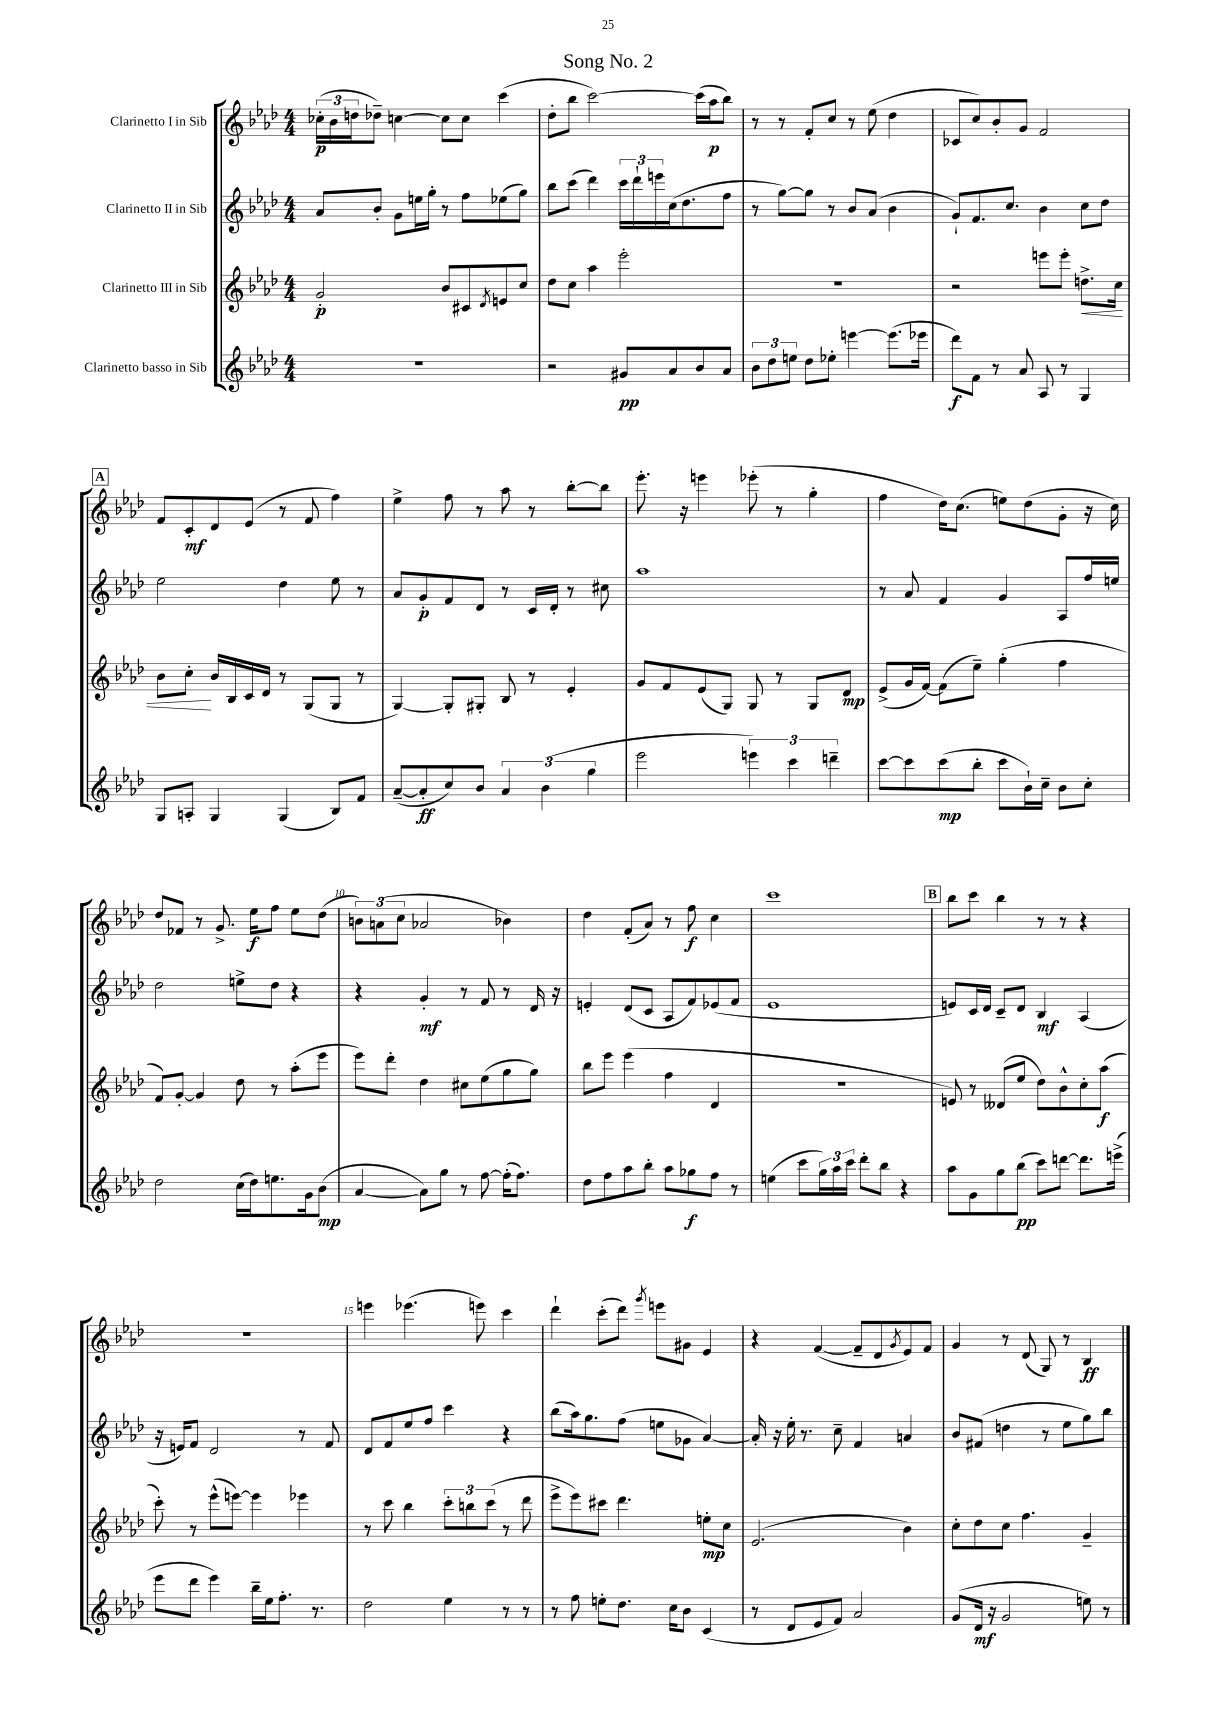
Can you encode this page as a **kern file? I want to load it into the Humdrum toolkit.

**kern	**dynam	**kern	**dynam	**kern	**dynam	**kern	**dynam
*part4	*part4	*part3	*part3	*part2	*part2	*part1	*part1
*staff4	*staff4	*staff3	*staff3	*staff2	*staff2	*staff1	*staff1
*I"Clarinetto basso in Sib	*	*I"Clarinetto III in Sib	*	*I"Clarinetto II in Sib	*	*I"Clarinetto I in Sib	*
*clefG2	*	*clefG2	*	*clefG2	*	*clefG2	*
*k[b-e-a-d-]	*	*k[b-e-a-d-]	*	*k[b-e-a-d-]	*	*k[b-e-a-d-]	*
*M4/4	*	*M4/4	*	*M4/4	*	*M4/4	*
=1	=1	=1	=1	=1	=1	=1	=1
1r	.	2g'/	p	8a-/L	.	(24cc-X'\LL	p
.	.	.	.	.	.	24b-\	.
.	.	.	.	.	.	24ddn\J	.
.	.	.	.	8b-'/J	.	8dd-X~\J)	.
.	.	.	.	8g\L	.	[4ccn\	.
.	.	.	.	16een\L	.	.	.
.	.	.	.	16gg'\JJ	.	.	.
.	.	8b-/L	.	8r	.	8cc\L]	.
.	.	8c#X/	.	8ff\L	.	8cc\J	.
.	.	8qd-/	.	.	.	.	.
.	.	8en/	.	(8ee-X\	.	(4ccc\	.
.	.	8cc/J	.	8gg\J)	.	.	.
=2	=2	=2	=2	=2	=2	=2	=2
2r	.	8dd-\L	.	8bb-\L	.	8dd-'\L	.
.	.	8cc\J	.	(8ccc\J	.	8bb-\J	.
.	.	4aa-\	.	4ddd-\)	.	[2ccc\)	.
8g#X/L	pp	2eee-'\	.	24ccc\LL	.	.	.
.	.	.	.	24ddd-`\	.	.	.
.	.	.	.	24eeen\	.	.	.
8a-/	.	.	.	(16cc\J	.	.	.
.	.	.	.	8.dd-\	.	.	.
8b-/	.	.	.	.	.	(16ccc\LL]	.
.	.	.	.	.	.	16aa-\J	p
8a-/J	.	.	.	8ff\J	.	8bb-\J)	.
=3	=3	=3	=3	=3	=3	=3	=3
12b-\L	.	1r	.	8r	.	8r	.
12dd-\	.	.	.	.	.	.	.
.	.	.	.	[8gg\L)	.	8r	.
12een\J	.	.	.	.	.	.	.
8dd-\L	.	.	.	8gg\J]	.	8f'/L	.
8ee-X'\J	.	.	.	8r	.	8cc/J	.
[4eeen\	.	.	.	8b-/L	.	8r	.
.	.	.	.	(8a-/J	.	(8ee-\	.
(8.eee\L]	.	.	.	4b-\	.	4dd-\	.
16eee-X\Jk	.	.	.	.	.	.	.
=4	=4	=4	=4	=4	=4	=4	=4
8ddd-\L)	f	2r	.	8g`/L)	.	8c-X/L	.
8f\J	.	.	.	8.f/	.	8cc/)	.
8r	.	.	.	.	.	8b-'/	.
.	.	.	.	8.cc/J	.	.	.
8a-/	.	.	.	.	.	8g/J	.
8A-/	.	8eeen\L	.	4b-\	.	2f/	.
8r	.	8eee'\J	.	.	.	.	.
!	!	!	!LO:HP:b	!	!	!	!
4G/	.	8.ddn^\L	<	8cc\L	.	.	.
.	.	.	.	8dd-\J	.	.	.
.	.	16cc\Jk	.	.	.	.	.
!!LO:LB:g=z
!!LO:REH:place=s1:t=A
=5	=5	=5	=5	=5	=5	=5	=5
8G/L	.	8b-\L	.	2ee-\	.	8f/L	.
8An'/J	.	8cc'\J	.	.	.	8c'/	mf
4G/	.	16b-/LL	[	.	.	8d-/	.
.	.	16B-/	.	.	.	.	.
.	.	16c/	.	.	.	(8e-/J	.
.	.	16d-/JJ	.	.	.	.	.
(4G/	.	8r	.	4dd-\	.	8r	.
.	.	(8G/L	.	.	.	8f/	.
8B-/L)	.	8G/J	.	8ee-\	.	4ff\)	.
8f/J	.	8r	.	8r	.	.	.
=6	=6	=6	=6	=6	=6	=6	=6
([8a-~/L	.	[4G/)	.	8a-/L	.	4ee-^\	.
8a-'/]	ff	.	.	8g'/	p	.	.
8cc/)	.	8G'/L]	.	8f/	.	8ff\	.
8b-/J	.	8G#X'/J	.	8d-/J	.	8r	.
6a-/	.	8B-/	.	8r	.	8aa-\	.
.	.	8r	.	16c/LL	.	8r	.
(6b-\	.	.	.	.	.	.	.
.	.	.	.	16d-'/JJ	.	.	.
.	.	4e-'/	.	8r	.	[8bb-'\L	.
6gg\	.	.	.	.	.	.	.
.	.	.	.	8cc#X\	.	8bb-\J]	.
=7	=7	=7	=7	=7	=7	=7	=7
2eee-\	.	8g/L	.	1aa-	.	8.eee-'\	.
.	.	8f/	.	.	.	.	.
.	.	.	.	.	.	16r	.
.	.	(8e-/	.	.	.	4eeen\	.
.	.	8G/J)	.	.	.	.	.
6eeen\)	.	8G/	.	.	.	(8eee-X'\	.
.	.	8r	.	.	.	8r	.
6ccc\	.	.	.	.	.	.	.
.	.	8G/L	.	.	.	4gg'\	.
6dddn~\	.	.	.	.	.	.	.
.	.	8d-/J	mp	.	.	.	.
=8	=8	=8	=8	=8	=8	=8	=8
[8ccc\L	.	(8e-^/L	.	8r	.	4ff\	.
8ccc\]	.	16g/L	.	8a-/	.	.	.
.	.	[16f/JJ)	.	.	.	.	.
(8ccc\	mp	(8f\L]	.	4f/	.	16dd-\KL)	.
.	.	.	.	.	.	(8.cc\J	.
8bb-'\J	.	8ee-~\J)	.	.	.	.	.
8ccc\L	.	(4gg'\	.	4g/	.	8een\L)	.
16b-`\L)	.	.	.	.	.	(8dd-\	.
16cc~\JJ	.	.	.	.	.	.	.
8b-\L	.	4ff\	.	8A-/L	.	8g'\J	.
8cc'\J	.	.	.	16ff/L	.	16r	.
.	.	.	.	16een/JJ	.	16cc\)	.
!!LO:LB:g=z
=9	=9	=9	=9	=9	=9	=9	=9
2dd-\	.	8f/L)	.	2dd-\	.	8dd-/L	.
.	.	[8g'/J	.	.	.	8f-X/J	.
.	.	4g/]	.	.	.	8r	.
.	.	.	.	.	.	8.g^/	.
(16cc\LL	.	8dd-\	.	8een^\L	.	.	.
16dd-\J)	.	.	.	.	.	16ee-\KL	f
8.een\	.	8r	.	8dd-\J	.	8ff\J	.
.	.	(8aa-'\L	.	4r	.	8ee-\L	.
16g\k	.	.	.	.	.	.	.
(8b-\J	mp	8eee-\J	.	.	.	(8dd-\J	.
=10	=10	=10	=10	=10	=10	=10	=10
[4a-/	.	8eee-\L)	.	4r	.	12bn\L)	.
.	.	.	.	.	.	(12an\	.
.	.	8ddd-'\J	.	.	.	.	.
.	.	.	.	.	.	12cc\J	.
8a-\L])	.	4dd-\	.	4g'/	mf	2a-X/	.
8gg\J	.	.	.	.	.	.	.
8r	.	8cc#X\L	.	8r	.	.	.
[8ff\	.	(8ee-\	.	8f/	.	.	.
(16ff'\KL]	.	8gg\	.	8r	.	4b-X\)	.
8.ff\J)	.	.	.	.	.	.	.
.	.	8gg\J)	.	16d-/	.	.	.
.	.	.	.	16r	.	.	.
=11	=11	=11	=11	=11	=11	=11	=11
8dd-\L	.	8bb-\L	.	4en'/	.	4dd-\	.
8ff\	.	8eee-\J	.	.	.	.	.
8aa-\	.	(4eee-\	.	(8d-/L	.	(8f'/L	.
8bb-'\J	.	.	.	8c/J	.	8a-/J)	.
8aa-\L	.	4ff\	.	8A-/L	.	8r	.
8gg-X\	f	.	.	8f/)	.	8ff\	f
8ff\J	.	4d-/	.	(8e-X/	.	4cc\	.
8r	.	.	.	8f/J	.	.	.
=12	=12	=12	=12	=12	=12	=12	=12
(4een\	.	1r	.	1e-	.	1ccc	.
8ccc\L	.	.	.	.	.	.	.
24gg\L)	.	.	.	.	.	.	.
24aa-\	.	.	.	.	.	.	.
24ccc\JJ	.	.	.	.	.	.	.
8ddd-'\L	.	.	.	.	.	.	.
8bb-\J	.	.	.	.	.	.	.
4r	.	.	.	.	.	.	.
!!LO:REH:place=s1:t=B
=13	=13	=13	=13	=13	=13	=13	=13
8aa-\L	.	8en/)	.	8en/L)	.	8bb-\L	.
8g\	.	8r	.	16c/L	.	8ccc\J	.
.	.	.	.	16d-/JJ	.	.	.
8gg\	.	(8d--X/L	.	8c~/L	.	4bb-\	.
(8bb-\J	pp	8ee-/J	.	8d-/J	.	.	.
8ccc\L)	.	8dd-\L)	.	4B-/	mf	8r	.
[8dddn\J	.	8b-^^\	.	.	.	8r	.
8.ddd\L]	.	8cc'\	.	(4A-/	.	4r	.
.	.	(8aa-\J	f	.	.	.	.
(16eeen^\Jk	.	.	.	.	.	.	.
!!LO:LB:g=z
=14	=14	=14	=14	=14	=14	=14	=14
8eee-\L	.	8ccc'\)	.	16r	.	1r	.
.	.	.	.	16en/KL)	.	.	.
8ddd-\J	.	8r	.	8f/J	.	.	.
4eee-\)	.	(8eee-^^\L	.	2d-/	.	.	.
.	.	[8eeen\J)	.	.	.	.	.
16bb-~\LL	.	4eee\]	.	.	.	.	.
16ee-\J	.	.	.	.	.	.	.
8.ff'\J	.	.	.	.	.	.	.
.	.	4eee-X\	.	8r	.	.	.
8.r	.	.	.	.	.	.	.
.	.	.	.	8f/	.	.	.
=15	=15	=15	=15	=15	=15	=15	=15
2dd-\	.	8r	.	8d-/L	.	4eeen\	.
.	.	8ccc\	.	8f/	.	.	.
.	.	4bb-\	.	8ee-/	.	(4.eee-X\	.
.	.	.	.	8ff/J	.	.	.
4ee-\	.	12ccc'\L	.	4ccc\	.	.	.
.	.	12bbn\	.	.	.	.	.
.	.	.	.	.	.	8eeen\)	.
.	.	(12ccc\J	.	.	.	.	.
8r	.	8r	.	4r	.	4ccc\	.
8r	.	8ddd-\	.	.	.	.	.
=16	=16	=16	=16	=16	=16	=16	=16
8r	.	8eee-^\L	.	(8bb-\L	.	4ddd-`\	.
8ff\	.	8eee-\)	.	16aa-\k)	.	.	.
.	.	.	.	8.gg\	.	.	.
8een'\L	.	8ccc#X\J	.	.	.	(8ccc'\L	.
8.dd-\J	.	4.ddd-\	.	(8ff\J	.	8ddd-\J)	.
.	.	.	.	.	.	8qggg/	.
.	.	.	.	8een\L	.	8eeen\L	.
16cc\KL	.	.	.	.	.	.	.
8b-\J	.	.	.	8g-X\J	.	8g#X\J	.
(4c/	.	8een'\L	mp	[4a-/)	.	4e-/	.
.	.	8cc\J	.	.	.	.	.
=17	=17	=17	=17	=17	=17	=17	=17
8r	.	(2.e-/	.	16a-'/]	.	4r	.
.	.	.	.	16r	.	.	.
8d-/L	.	.	.	16ee-'\	.	.	.
.	.	.	.	8.r	.	.	.
8e-/	.	.	.	.	.	([4f/	.
8f/J)	.	.	.	8cc~\	.	.	.
2a-/	.	.	.	4f/	.	8f~/L]	.
.	.	.	.	.	.	8d-/	.
.	.	.	.	.	.	8qg/	.
.	.	4b-\)	.	4an/	.	8e-/)	.
.	.	.	.	.	.	8f/J	.
=18	=18	=18	=18	=18	=18	=18	=18
(8g/L	.	8cc'\L	.	8b-/L	.	4g/	.
16d-/Jk	mf	8dd-\	.	(8f#X/J	.	.	.
16r	.	.	.	.	.	.	.
2g/	.	8cc\J	.	4ddn\	.	8r	.
.	.	4.ff\	.	.	.	(8d-/	.
.	.	.	.	8r	.	8G/)	.
.	.	.	.	8ee-\L	.	8r	.
8een\)	.	4g~/	.	8gg\)	.	4B-/	ff
8r	.	.	.	8bb-\J	.	.	.
==	==	==	==	==	==	==	==
*-	*-	*-	*-	*-	*-	*-	*-
